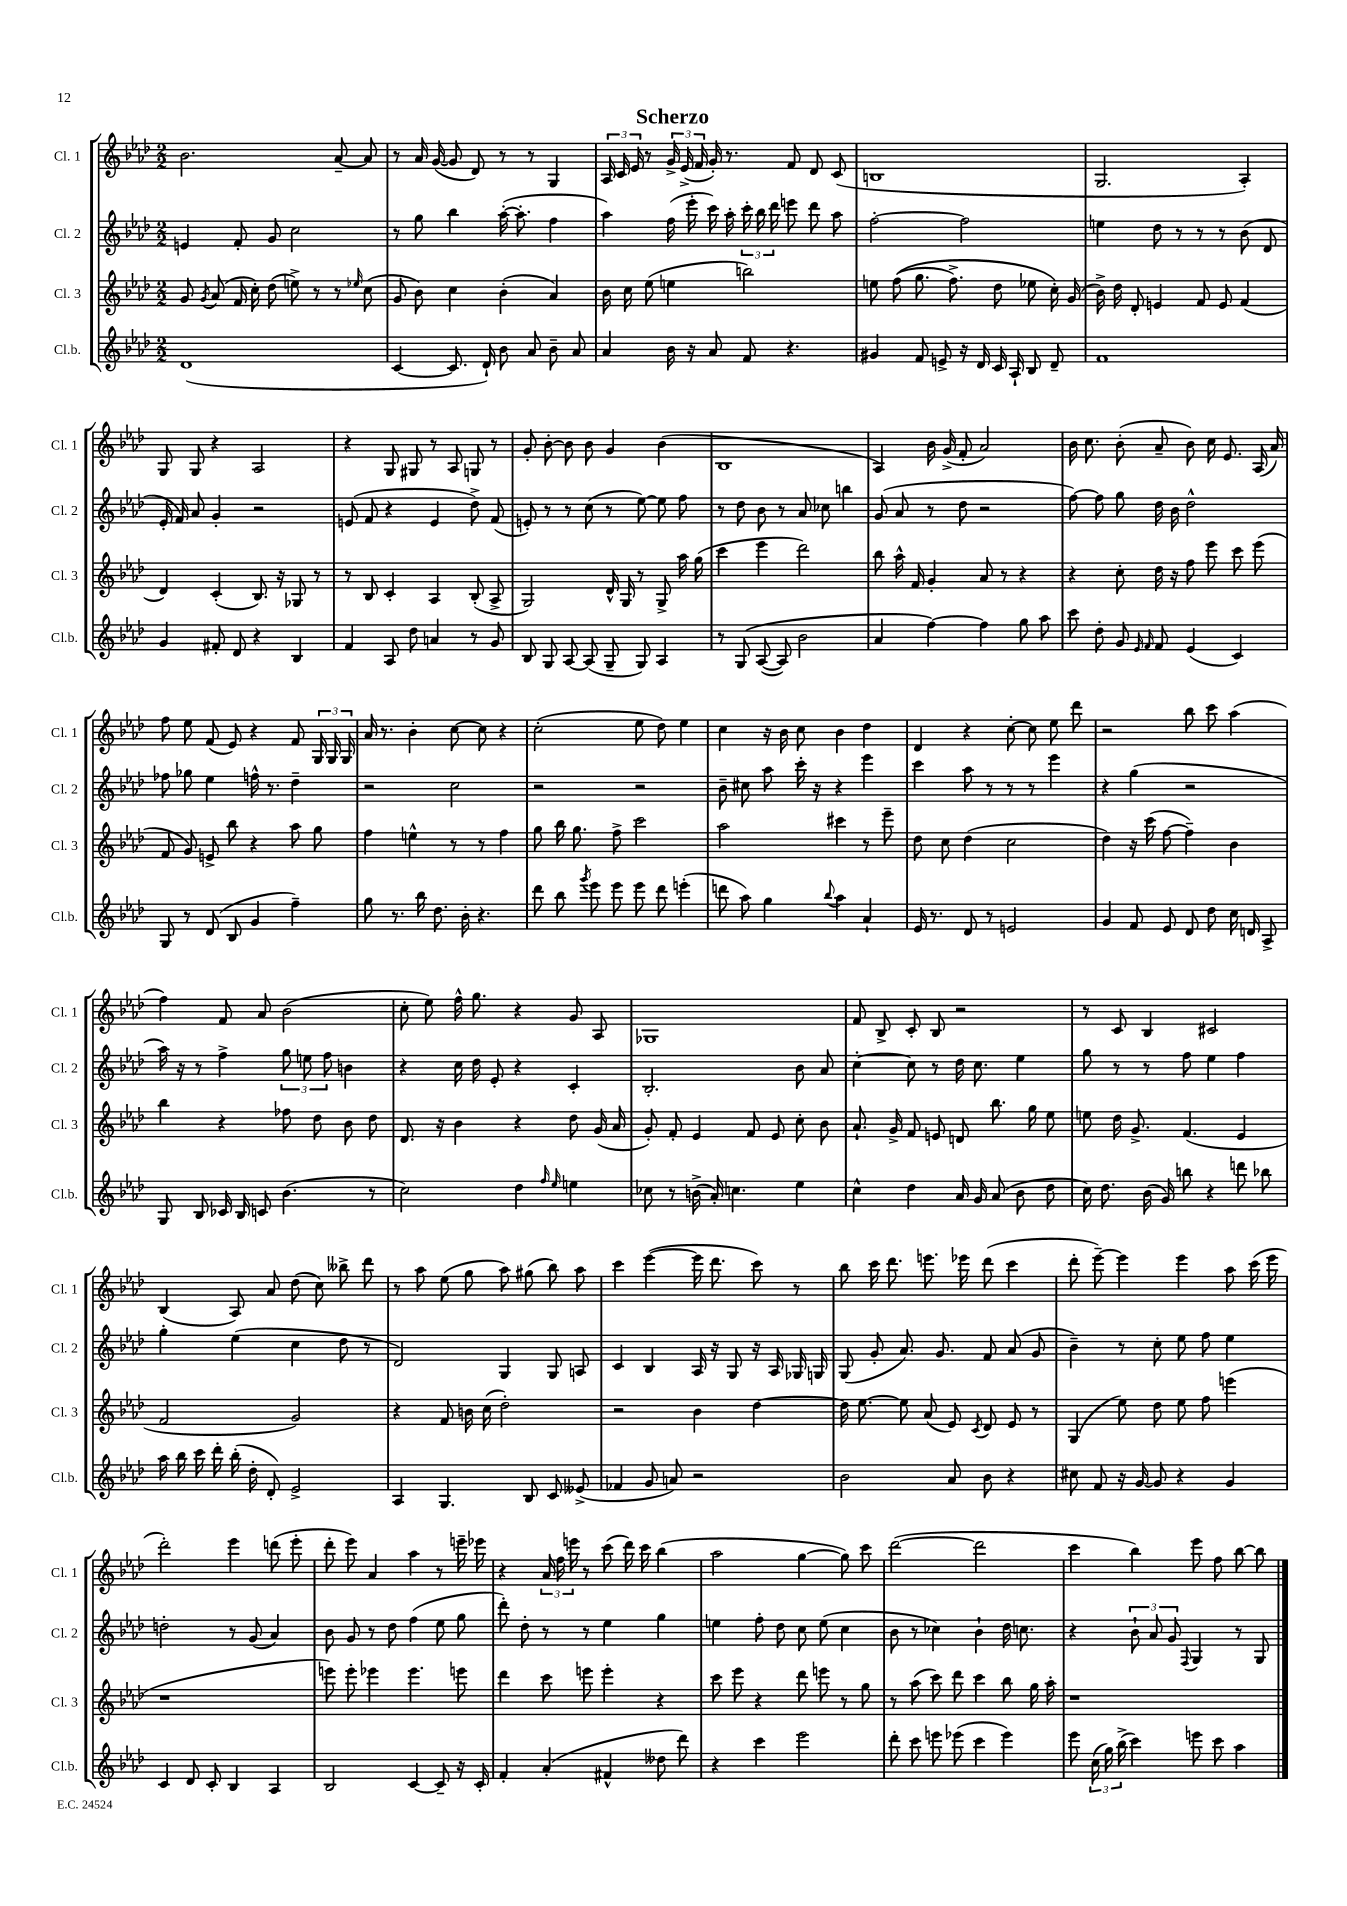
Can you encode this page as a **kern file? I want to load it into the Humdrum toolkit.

**kern	**kern	**kern	**kern
*part4	*part3	*part2	*part1
*staff4	*staff3	*staff2	*staff1
*I"Cl.b.	*I"Cl. 3	*I"Cl. 2	*I"Cl. 1
*I'Cl.b.	*I'Cl. 3	*I'Cl. 2	*I'Cl. 1
*clefG2	*clefG2	*clefG2	*clefG2
*k[b-e-a-d-]	*k[b-e-a-d-]	*k[b-e-a-d-]	*k[b-e-a-d-]
*M2/2	*M2/2	*M2/2	*M2/2
=1	=1	=1	=1
(1d-	8g/	4en/	2.b-\
.	8qg/	.	.
.	(8a-/	.	.
.	16f/	8f'/	.
.	16cc'\)	.	.
.	(8dd-\	8g/	.
.	8een^\)	2cc\	.
.	8r	.	.
.	8r	.	[8a-~/
.	16qqee-X/	.	.
.	(8cc\	.	8a-/]
=2	=2	=2	=2
[4c/	8g/	8r	8r
.	8b-\)	8gg\	16a-/
.	.	.	([16g/
8.c/]	4cc\	4bb-\	8g/]
.	.	.	8d-/)
16d-`/)	.	.	.
8b-\	(4b-'\	([16aa-'\	8r
.	.	8.aa-'\]	.
8a-/	.	.	8r
8b-~\	4a-/)	4ff\	4G/
8a-/	.	.	.
=3	=3	=3	=3
4a-/	16b-\	4aa-\)	24A-/
.	.	.	24c/
.	16cc\	.	.
.	.	.	24e-/
.	(8ee-\	.	8r
16b-\	4een\	(16ff\	24g^/
.	.	.	(24e-^/
16r	.	16eee-'\	.
.	.	.	24f/
8a-/	.	16ccc\)	16g'/)
.	.	16aa-'\	8.r
8f/	2bbn\)	24ccc'\	.
.	.	24bb-\	.
.	.	24ddd-\	.
4.r	.	8eeen\	8f/
.	.	8ddd-\	8d-/
.	.	8aa-\	(8c/
=4	=4	=4	=4
4g#X/	8een\	[2ff'\	1Bn
.	((8ff\	.	.
8f/	8.gg\	.	.
8en^/	.	.	.
.	8.ff^\)	.	.
16r	.	2ff\]	.
16d-/	.	.	.
16c/	8dd-\	.	.
16A-`/	.	.	.
8B-/	8ee-X\	.	.
8d-~/	16cc'\)	.	.
.	(16g/	.	.
=5	=5	=5	=5
1f	16b-^\)	4een\	2.G/
.	16dd-\	.	.
.	8d-'/	.	.
.	4en/	8dd-\	.
.	.	8r	.
.	8f/	8r	.
.	8e/	8r	.
.	(4f/	(8b-\	4A-'/)
.	.	8d-/	.
!!LO:LB:g=z
=6	=6	=6	=6
4g/	4d-/)	16e-'/	8G/
.	.	16f/)	.
.	.	8a-/	8G/
8f#X'/	(4c'/	4g'/	4r
8d-/	.	.	.
4r	8.B-/)	2r	2A-/
.	16r	.	.
4B-/	8G-X/	.	.
.	8r	.	.
=7	=7	=7	=7
4f/	8r	(8en/	4r
.	8B-/	8f/	.
8A-/	4c'/	4r	8G/
8dd-\	.	.	8G#X/
4an/	4A-/	4e/	8r
.	.	.	8A-/
8r	(8B-'/	8dd-^\)	8Gn/
8g/	8A-^/	(8f/	8r
=8	=8	=8	=8
8B-/	2G/)	8en'/)	8g'/
8G/	.	8r	[8b-'\
[8A-/	.	8r	8b-\]
(8A-/]	.	(8cc\	8b-\
8G~/	16d-^^/	8r	4g/
.	16G/	.	.
8G/)	8r	[8ee-\)	.
4A-/	8G^/	8ee-\]	(4b-\
.	16aa-\	8ff\	.
.	(16gg\	.	.
=9	=9	=9	=9
8r	4ccc\	8r	1B-
(8G/	.	8dd-\	.
([8A-/	4eee-\	8b-\	.
8A-/])	.	8r	.
2b-\	2ddd-\)	8a-/	.
.	.	8cc-X\	.
.	.	4bbn\	.
=10	=10	=10	=10
4a-/	8bb-\	(8g/	4A-/)
.	16aa-^^\	8a-/	.
.	16f/	.	.
[4ff\)	4g'/	8r	16b-\
.	.	.	(16g^/
.	.	8dd-\	8f'/
4ff\]	8a-/	2r	2a-/)
.	8r	.	.
8gg\	4r	.	.
8aa-\	.	.	.
=11	=11	=11	=11
8ccc\	4r	[8ff\)	16b-\
.	.	.	8.cc\
8dd-'\	.	8ff\]	.
8g/	8cc'\	8gg\	(8b-'\
16qqe-/	.	.	.
16qqf/	.	.	.
8f/	16dd-\	16dd-\	8a-~/
.	16r	16b-\	.
(4e-/	8ff\	2dd-^^\	8b-\)
.	8eee-\	.	16cc\
.	.	.	8.e-/
4c/)	8ccc\	.	.
.	(8eee-\	.	(16A-/
.	.	.	16a-/)
!!LO:LB:g=z
=12	=12	=12	=12
8G/	8f/	8ff-X\	8ff\
8r	8g/)	8gg-X\	8ee-\
(8d-/	8en^/	4ee-\	(8f/
8B-/	8bb-\	.	8e-/)
4g/	4r	16ffn^^\	4r
.	.	8.r	.
4ff~\)	8aa-\	4dd-~\	8f/
.	8gg\	.	24G/
.	.	.	24G/
.	.	.	24G/
=13	=13	=13	=13
8gg\	4ff\	2r	16a-/
.	.	.	8.r
8.r	.	.	.
.	4een^^\	.	4b-'\
16bb-\	.	.	.
8.dd-\	.	.	.
.	8r	2cc\	[8cc\
16b-'\	.	.	.
4.r	8r	.	8cc\]
.	4ff\	.	4r
=14	=14	=14	=14
8ddd-\	8gg\	2r	(2cc'\
8bb-\	16bb-\	.	.
.	8.gg\	.	.
8qggg/	.	.	.
8eee-\	.	.	.
8eee-\	8ff^\	.	.
8eee-\	2ccc\	2r	8ee-\
8ddd-\	.	.	8dd-\)
(4eeen'\	.	.	4ee-\
=15	=15	=15	=15
8dddn\	2aa-\	8b-~\	4cc\
8aa-\)	.	8cc#X\	.
4gg\	.	8aa-\	16r
.	.	.	16b-\
.	.	16ccc'\	8cc\
.	.	16r	.
8qqbb-/	.	.	.
4aa-\	4ccc#X\	4r	4b-\
4a-`/	8r	4eee-\	4dd-\
.	8eee-~\	.	.
=16	=16	=16	=16
16e-/	8dd-\	4ccc\	4d-/
8.r	.	.	.
.	8cc\	.	.
8d-/	(4dd-\	8aa-\	4r
8r	.	8r	.
2en/	2cc\	8r	[8cc'\
.	.	8r	8cc\]
.	.	4eee-\	8ee-\
.	.	.	8ddd-\
=17	=17	=17	=17
4g/	4dd-\)	4r	2r
8f/	16r	(4gg\	.
.	(16ccc\	.	.
8e-/	[8ff\	.	.
8d-/	4ff~\])	2r	8bb-\
8dd-\	.	.	8ccc\
16cc\	4b-\	.	(4aa-\
16dn/	.	.	.
8A-^/	.	.	.
!!LO:LB:g=z
=18	=18	=18	=18
8G/	4bb-\	16aa-\)	4ff\)
.	.	16r	.
8B-/	.	8r	.
16c-X/	4r	4ff^\	8f/
16B-/	.	.	.
8cn/	.	.	8a-/
(4.b-\	8ff-X\	12gg\	(2b-\
.	.	12een\	.
.	8dd-\	.	.
.	.	12ff\	.
.	8b-\	4bn\	.
8r	8dd-\	.	.
=19	=19	=19	=19
2cc\)	8.d-/	4r	8cc'\
.	.	.	8ee-\)
.	16r	.	.
.	4b-\	16cc\	16ff^^\
.	.	16dd-\	8.gg\
.	.	8e-'/	.
4dd-\	4r	4r	4r
16qqff/	.	.	.
16qqee-/	.	.	.
4een\	8dd-\	4c'/	8g/
.	(16g/	.	8A-/
.	16a-/	.	.
=20	=20	=20	=20
8cc-X\	8g'/)	2.B-'/	1G-X
8r	8f'/	.	.
(16bn^\	4e-/	.	.
16a-'/)	.	.	.
4.ccn\	.	.	.
.	8f/	.	.
.	8e-/	.	.
4ee-\	8cc'\	8b-\	.
.	8b-\	8a-/	.
=21	=21	=21	=21
4cc^^\	8.a-`/	[4cc'\	8f/
.	.	.	8B-^/
.	16g^/	.	.
4dd-\	8f/	8cc\]	8c'/
.	8en/	8r	8B-/
16a-/	8dn/	16dd-\	2r
16g/	.	8.cc\	.
(8a-/	8.bb-\	.	.
8b-\	.	4ee-\	.
.	16gg\	.	.
8dd-\	8ee-\	.	.
=22	=22	=22	=22
16cc\)	8een\	8gg\	8r
8.dd-\	.	.	.
.	16dd-\	8r	8c/
.	8.g^/	.	.
(16b-\	.	8r	4B-/
16g/)	.	.	.
8bbn\	(4.f/	8ff\	.
4r	.	4ee-\	2c#X/
8dddn\	4e-/	4ff\	.
8bb-X\	.	.	.
!!LO:LB:g=z
=23	=23	=23	=23
16aa-\	2f/	4gg'\	(4B-/
16bb-\	.	.	.
16ccc\	.	.	.
16ddd-'\	.	.	.
(16bb-'\	.	(4ee-\	8A-/)
16dd-'\	.	.	.
8d-'/)	.	.	8a-/
2e-^/	2g/)	4cc\	(8dd-\
.	.	.	8cc\)
.	.	8dd-\	8bb--X^\
.	.	8r	8ddd-\
=24	=24	=24	=24
4A-/	4r	2d-/)	8r
.	.	.	8aa-\
4.G/	8f/	.	(8ee-\
.	16bn\	.	8gg\
.	(16cc\	.	.
.	2dd-'\)	4G/	8aa-\)
8B-/	.	.	(8gg#X\
8c/	.	8G/	8bb-\)
(8e--X^/	.	8An/	8aa-\
=25	=25	=25	=25
4f-X/	2r	4c/	4ccc\
8g/	.	4B-/	([4eee-\
8an/)	.	.	.
2r	4b-\	16A-/	16eee-\]
.	.	16r	8.ddd-\
.	.	8G/	.
.	[4dd-\	16r	8ccc\)
.	.	16A-/	.
.	.	16G-X/	8r
.	.	16Gn/	.
=26	=26	=26	=26
2b-\	16dd-\]	(8G/	8bb-\
.	[8.ee-\	.	.
.	.	8g'/	16ccc\
.	.	.	8.ddd-\
.	8ee-\]	8.a-/)	.
.	(8a-/	.	8.eeen\
.	.	8.g/	.
8a-/	8e-/)	.	.
.	.	.	16eee-X\
.	8qc/	.	.
8b-\	8d-/	8f/	(8ddd-\
4r	8e-/	(8a-/	4ccc\
.	8r	8g/	.
=27	=27	=27	=27
8cc#X\	(4G/	4b-~\)	8ddd-'\
8f/	.	.	[8eee-~\)
16r	8ee-\)	8r	4eee-\]
[16g/	.	.	.
8g/]	8dd-\	8cc'\	.
4r	8ee-\	8ee-\	4eee-\
.	8ff\	8ff\	.
4g/	(4eeen\	4ee-\	8aa-\
.	.	.	(16ccc\
.	.	.	16eee-\
!!LO:LB:g=z
=28	=28	=28	=28
4c/	1r	2ddn'\	2ddd-'\)
8d-/	.	.	.
8c'/	.	.	.
4B-/	.	8r	4eee-\
.	.	(8g/	.
4A-/	.	4a-/)	(8dddn\
.	.	.	8eee-'\
=29	=29	=29	=29
2B-/	8eeen\)	8b-\	8ddd-'\
.	8eee'\	8g/	8eee-\)
.	4eee-X\	8r	4a-/
.	.	8dd-\	.
[4c/	4.eee-\	(4ff\	4aa-\
8c~/]	.	8ee-\	8r
16r	8eeen\	8gg\	16eeen~\
16c'/	.	.	16eee-X\
=30	=30	=30	=30
4f'/	4ddd-\	8ddd-'\)	4r
.	.	8dd-'\	.
(4a-'/	8ccc\	8r	24a-/
.	.	.	24ff\
.	.	.	24eeen\
.	8eeen\	8r	8r
4f#X^^/	4eee'\	4ee-\	(8ccc\
.	.	.	16ddd-\)
.	.	.	16ccc\
8dd--X\	4r	4gg\	(4bb-\
8ddd-\)	.	.	.
=31	=31	=31	=31
4r	8ccc\	4een\	2aa-\
.	8eee-\	.	.
4ccc\	4r	8ff'\	.
.	.	8dd-\	.
2eee-\	8ddd-\	8cc\	[4gg\
.	8eeen\	(8ee\	.
.	8r	4cc\	8gg\])
.	8gg\	.	8ccc\
=32	=32	=32	=32
8ddd-'\	8r	8b-\	([2ddd-\
8ccc\	(8aa-\	8r	.
8eeen\	8ccc\)	4cc-X\)	.
(8eee-X\	8ddd-\	.	.
4ccc\	4ccc\	4b-`\	2ddd-\]
4eee-\)	8bb-\	16dd-\	.
.	.	8.ccn\	.
.	16gg\	.	.
.	16aa-'\	.	.
=33	=33	=33	=33
8eee-\	1r	4r	4ccc\
(24cc\	.	.	.
24gg\)	.	.	.
(24bb-^\	.	.	.
4ccc\)	.	12b-`\	4bb-\)
.	.	12a-/	.
.	.	12g/	.
.	.	8qqF/	.
8eeen\	.	4G/	8eee-\
8ccc\	.	.	8ff\
4aa-\	.	8r	[8bb-\
.	.	8G/	8bb-\]
==	==	==	==
*-	*-	*-	*-
